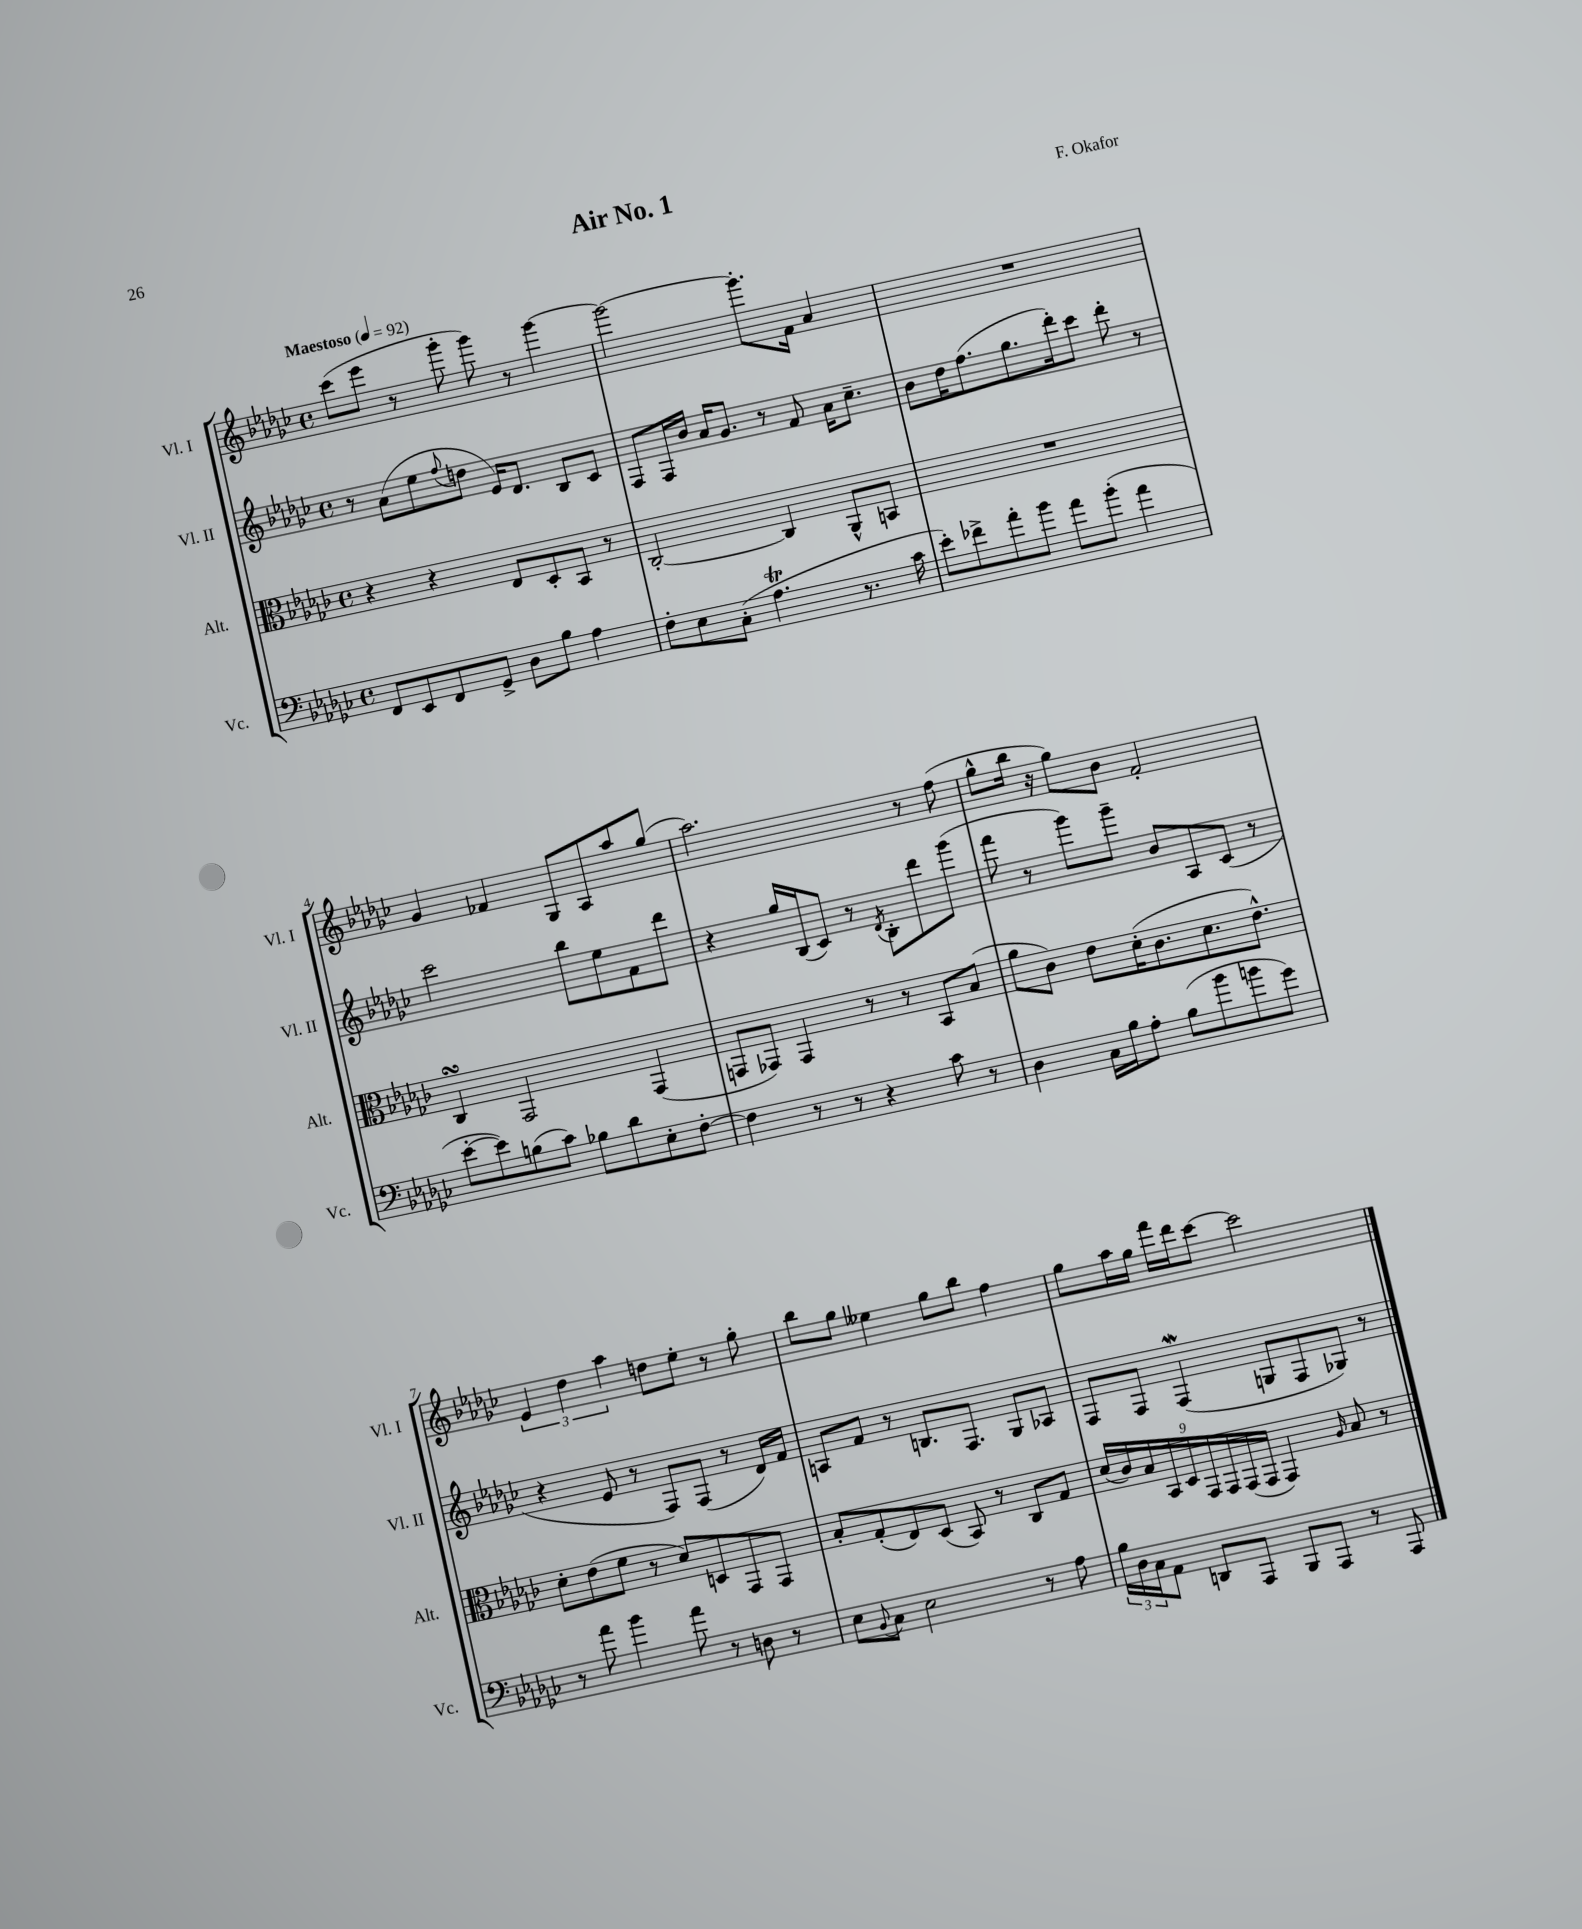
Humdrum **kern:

**kern	**kern	**kern	**kern
*part4	*part3	*part2	*part1
*staff4	*staff3	*staff2	*staff1
*I"Vc.	*I"Alt.	*I"Vl. II	*I"Vl. I
*I'Vc.	*I'Alt.	*I'Vl. II	*I'Vl. I
*clefF4	*clefC3	*clefG2	*clefG2
*k[b-e-a-d-g-c-]	*k[b-e-a-d-g-c-]	*k[b-e-a-d-g-c-]	*k[b-e-a-d-g-c-]
*M4/4	*M4/4	*M4/4	*M4/4
*met(c)	*met(c)	*met(c)	*met(c)
*MM92	*MM92	*MM92	*MM92
=1	=1	=1	=1
!	!	!	!LO:TX:a:B:t=Maestoso
8FF/L	4r	8r	(8ccc-\L
8EE-/	.	(8a-\L	8eee-\J
8FF/	4r	8ee-\	8r
.	.	8qqff/	.
8GG-^/J	.	8ddn\J	8ggg-'\
8D-\L	8E-/L	16e-/KL)	8ggg-\)
.	.	8.d-/J	.
8B-\J	8D-'/	.	8r
4A-\	8BB-/J	8B-/L	[4ggg-\
.	8r	8c-/J	.
=2	=2	=2	=2
8F'\L	[2C-'/	8F/L	2ggg-\_
8E-\	.	16F/L	.
.	.	16b-/JJ	.
(8C-'\J	.	16a-/KL	.
.	.	8.g-/J	.
4.A-T\	.	.	.
.	4C-/]	8r	8.ggg-'\L]
.	.	8f/	.
.	.	.	16f\Jk
8.r	8AA-^^/L	16a-\KL	4a-/
.	.	8.cc-~\J	.
.	8BBn/J	.	.
16c-\	.	.	.
=3	=3	=3	=3
8e-'\L)	1r	8b-\L	1r
8f-X^\	.	16dd-\K	.
.	.	(8.ff\	.
8a-'\	.	.	.
8b-\J	.	8.gg-\	.
8a-\L	.	.	.
.	.	16ddd-'\k)	.
(8b-'\J	.	8ccc-\J	.
4a-\	.	8ddd-'\	.
.	.	8r	.
!!LO:LB:g=z
=4	=4	=4	=4
[8e-'\L	4C-sSSs/	2ccc-\	4g-/
8e-\])	.	.	.
(8Bn\	2GG-/	.	4f-X/
8c-\J)	.	.	.
8B-X\L	.	8bb-\L	8G-/L
8d-\	.	8ee-\	8A-/
8E-'\	(4GG-/	8f\	8aa-/
[8F'\J	.	8ddd-\J	(8gg-/J
=5	=5	=5	=5
4F\]	8GGn/L	4r	2.aa-\)
.	8GG-X/J)	.	.
8r	4GG-/	16gg-/LL	.
.	.	(16B-/J	.
8r	.	8c-/J)	.
4r	8r	8r	.
.	.	8qd-/	.
.	8r	8B-'\L	.
8c-\	8BB-/L	8ddd-\	8r
8r	(8B-/J	(8ggg-\J	(8ff\
=6	=6	=6	=6
4D-\	8a-\L	8fff\	8gg-^^\L
.	8c-\J)	8r	16bb-\Jk
.	.	.	16r
16C-\LL	8e-\L	8ggg-\L)	8gg-\L)
16B-\J	.	.	.
8A-'\J	(16d-'\K	8ggg-~\J	8b-\J
.	8.c-\	.	.
(8B-\L	.	8b-/L	2f'/
8b-\	8.d-\	8A-/	.
8bn\	.	(8c-/J	.
.	8.e-^^\J)	.	.
8g-\J)	.	8r	.
!!LO:LB:g=z
=7	=7	=7	=7
8r	8d-'\L	4r	6e-/
8a-\	(8e-\	.	.
.	.	.	6dd-\
4b-\	8f\J	8e-/	.
.	.	.	6aa-\
.	8r	8r	.
8a-\	8d-/L)	8F/L)	8ddn\L
8r	8Dn/	(8F/J	8ee-'\J
8Dn\	8GG-/	8r	8r
8r	8GG-/J	16d-/LL)	8gg-'\
.	.	16f/JJ	.
=8	=8	=8	=8
8E-\L	8B-'/L	8An/L	8bb-\L
8qqBB-/	.	.	.
8C-\J	(8G-'/	8f/J	8gg-\J
2E-\	8E-/)	8r	4ee--X\
.	(8D-/J	8.Bn/L	.
.	8BB-/)	.	8gg-\L
.	.	8.F/J	.
.	8r	.	8bb-\J
8r	8C-/L	8G-/L	4ff\
8A-\	8G-/J	8A-X/J	.
=9	=9	=9	=9
24B-\LL	(18d-/LL	8F/L	8gg-\L
24D-\	.	.	.
.	18c-/)	.	.
24C-\J	.	.	.
.	18B-/	.	.
8AA-\J	.	8F/J	16aa-\L
.	18BB-/	.	.
.	.	.	16gg-\JJ
.	18D-/	.	.
8DDn/L	.	(4FW/	16fff\LL
.	18GG-/	.	.
.	.	.	16ddd-\J
.	18GG-/	.	.
8AAA-/J	.	.	[8ccc-\J
.	(18GG-/	.	.
.	18GG-/JJ	.	.
8BBB-/L	4GG-/)	8Gn/L	2ccc-\]
8AAA-/J	.	8F/	.
.	16qqA-/	.	.
8r	8B-/	8G-X/J)	.
8AAA-/	8r	8r	.
==	==	==	==
*-	*-	*-	*-
